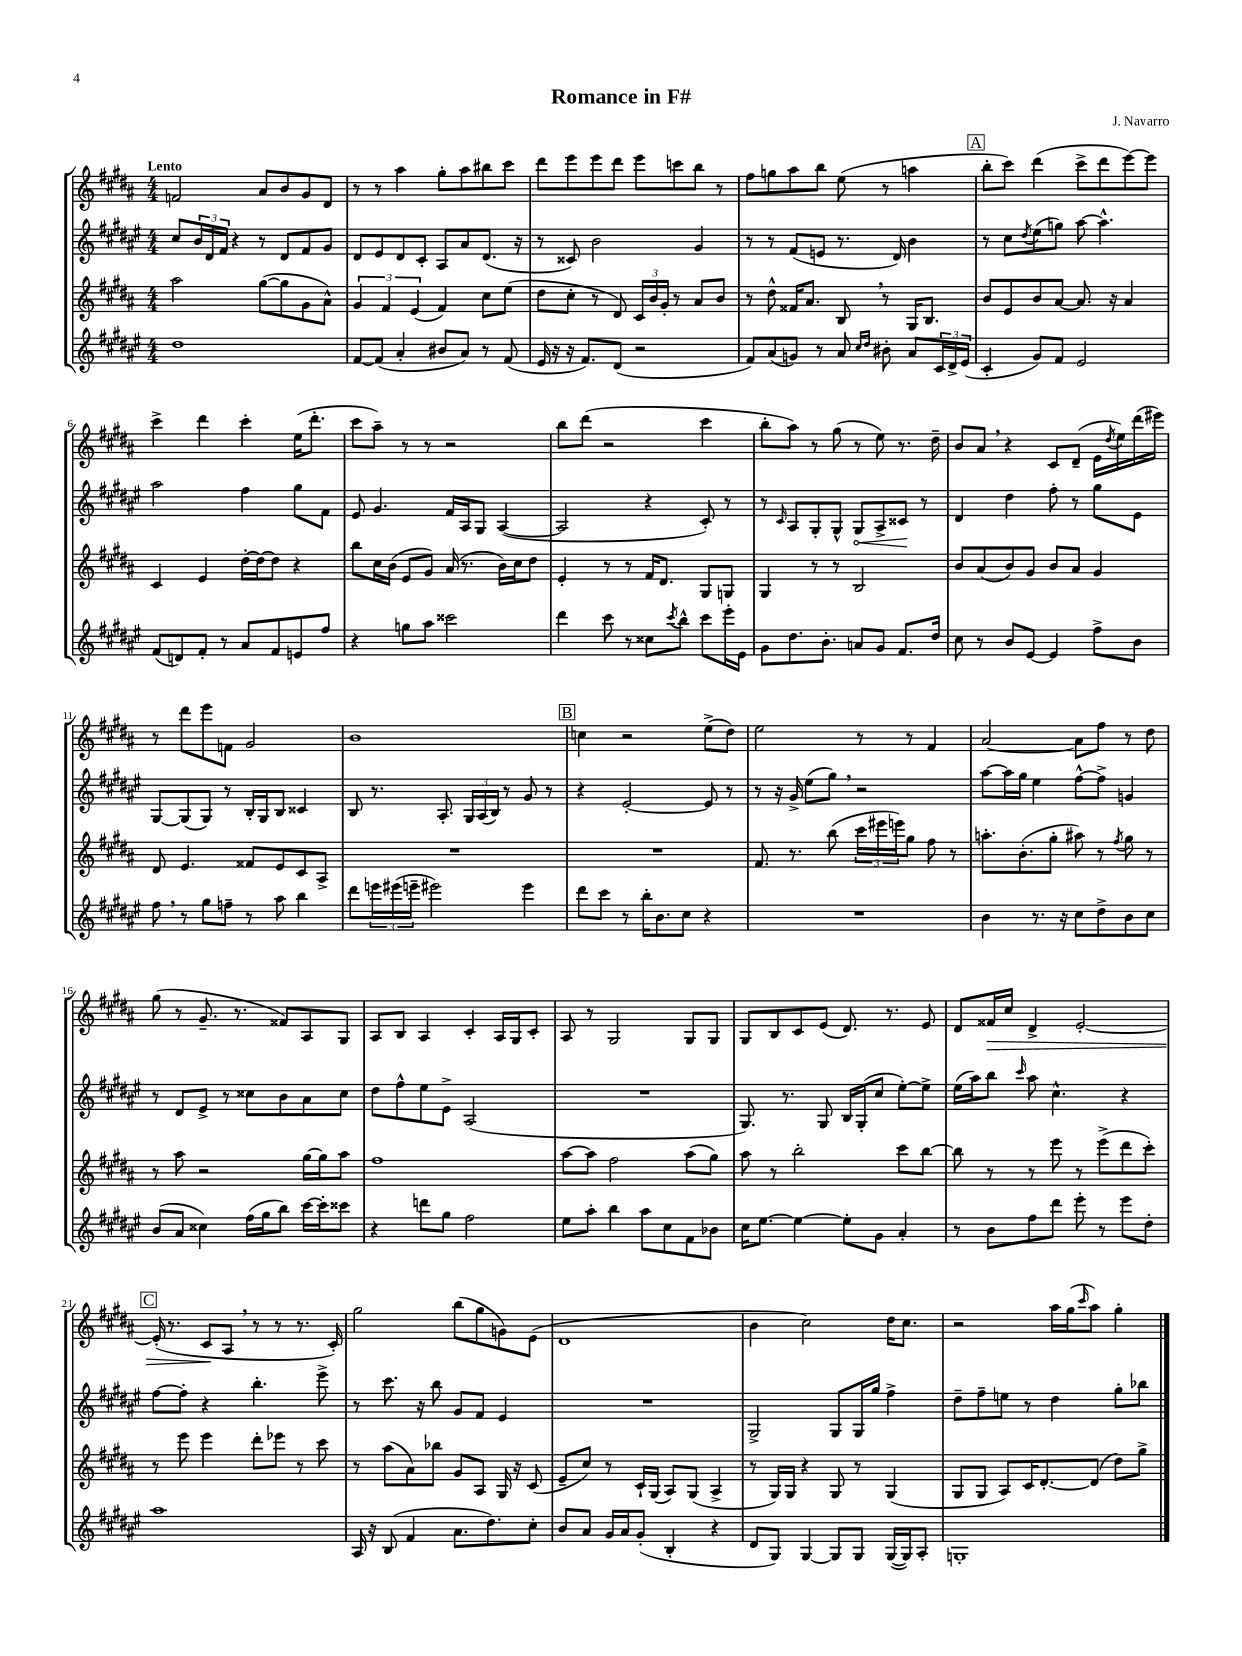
\header { title = "Romance in F#" composer = "J. Navarro" }
<<
\new StaffGroup <<
\new Staff = "s0" {
    \clef treble \key b \major \numericTimeSignature \time 4/4 \tempo "Lento"
    f'2 ais'8 b'8 gis'8 dis'8 |
    r8 r8 ais''4 gis''8-. ais''8 bis''8 cis'''8 |
    dis'''8 e'''8 e'''8 dis'''8 e'''8 c'''8 b''8 r8 |
    fis''8 g''8 ais''8 b''8 e''8( r8 a''4 |
    \mark \markup { \box "A" } b''8-. cis'''8) dis'''4( cis'''8-> dis'''8 e'''8~) e'''8 |
    cis'''4-> dis'''4 cis'''4-. e''16( dis'''8.-. |
    cis'''8 ais''8--) r8 r8 r2 |
    b''8 dis'''8( r2 cis'''4 |
    b''8-. ais''8) r8 gis''8( r8 e''8) r8. dis''16-- |
    b'8 ais'8 \breathe r4 cis'8 dis'8--( e'16 \acciaccatura { dis''8 } e''16) dis'''16( eis'''16) |
    r8 dis'''8 e'''8 f'8 gis'2 |
    b'1 |
    \mark \markup { \box "B" } c''4 r2 e''8->( dis''8) |
    e''2 r8 r8 fis'4 |
    ais'2~ ais'8 fis''8 r8 dis''8 |
    gis''8( r8 gis'8.-- r8. fisis'8) ais8 gis8 |
    ais8 b8 ais4 cis'4-. ais16 gis16 cis'8-. |
    ais8 r8 gis2 gis8 gis8 |
    gis8 b8 cis'8 e'8( dis'8.) r8. e'8 |
    dis'8 fisis'16\> cis''16 dis'4-> e'2~-. |
    \mark \markup { \box "C" } e'16-.( r8. cis'8\! ais8 \breathe r8 r8 r8. cis'16-.) |
    gis''2 b''8( gis''8 g'8) e'8( |
    dis'1 |
    b'4 cis''2) dis''16 cis''8. |
    r2 ais''16 gis''16( \grace { cis'''16 } ais''8) gis''4-. \bar "|." |
}
\new Staff = "s1" {
    \clef treble \key fis \major \numericTimeSignature \time 4/4
    cis''8 \tuplet 3/2 { b'16 dis'16 fis'16 } r4 r8 dis'8 fis'8 gis'8 |
    dis'8 eis'8 dis'8 cis'8-. ais8 ais'8 dis'8.( r16 |
    r8 cisis'8) b'2 gis'4 |
    r8 r8 fis'8( e'8 r8. dis'16) b'4 |
    \mark \markup { \box "A" } r8 cis''8 \acciaccatura { dis''8 } eis''8( g''8) ais''8~ ais''4.-^ |
    ais''2 fis''4 gis''8 fis'8 |
    eis'8 gis'4. fis'16 ais16 gis8 ais4~( |
    ais2 r4 cis'8-.) r8 |
    r8 \grace { cis'16 } ais8 gis8-. gis8-^ \once \override Hairpin.circled-tip = ##t gis8\< ais8-> cisis'8\! r8 |
    dis'4 dis''4 fis''8-. r8 gis''8 eis'8 |
    gis8~ gis8( gis8) r8 b16-. gis16 b8 cisis'4 |
    b8 r8. ais8.-. \tuplet 3/2 { gis16 ais16( b16) } r8 gis'8 r8 |
    \mark \markup { \box "B" } r4 eis'2~-. eis'8 r8 |
    r8 r16 gis'16-> eis''8( gis''8) \breathe r2 |
    ais''8~ ais''16 gis''16 eis''4 fis''8~-^ fis''8-> g'4 |
    r8 dis'8 eis'8-> r8 cisis''8 b'8 ais'8 cisis''8 |
    dis''8 fis''8-^ eis''8 eis'8-> ais2( |
    R1 |
    gis8.) r8. gis8 b16 gis16-.( cis''8 eis''8~-.) eis''8-> |
    eis''16( ais''16) b''8 \grace { cis'''16 } ais''8 cis''4.-^ r4 |
    \mark \markup { \box "C" } fis''8~ fis''8-. r4 b''4.-. eis'''8-> |
    r8 cis'''8. r16 b''8 gis'8 fis'8 eis'4 |
    R1 |
    gis2-> gis8 gis16 gis''16 fis''4-> |
    dis''8-- fis''8-- e''8 r8 dis''4 gis''8-. bes''8 \bar "|." |
}
\new Staff = "s2" {
    \clef treble \key b \major \numericTimeSignature \time 4/4
    ais''2 gis''8~( gis''8 gis'8 ais'8-^) |
    \tuplet 3/2 { gis'4 fis'4 e'4( } fis'4) cis''8 e''8( |
    dis''8 cis''8-. r8 dis'8) \tuplet 3/2 { cis'16 b'16 gis'16-. } r8 ais'8 b'8 |
    r8 dis''8-^ fisis'16 ais'8. b8 \breathe r8 gis16 b8. |
    \mark \markup { \box "A" } b'8 e'8 b'8 ais'8~ ais'8. r16 ais'4 |
    cis'4 e'4 dis''16~-. dis''16~ dis''8 r4 |
    b''8 cis''16 b'16( e'8 gis'8) ais'16( r8. b'16) cis''16 dis''8 |
    e'4-. r8 r8 fis'16 dis'8. gis8 g8 |
    gis4 r8 r8 b2 |
    b'8 ais'8( b'8) gis'8 b'8 ais'8 gis'4 |
    dis'8 e'4. fisis'8 e'8 cis'8 ais8-> |
    R1 |
    \mark \markup { \box "B" } R1 |
    fis'8. r8. b''8( \tuplet 3/2 { cis'''16 eis'''16 e'''16) } gis''8 fis''8 r8 |
    a''8.-. b'8.-.( gis''8-. ais''8) r8 \acciaccatura { fis''8 } gis''8 r8 |
    r8 ais''8 r2 gis''16~ gis''16 ais''8 |
    fis''1 |
    ais''8~ ais''8 fis''2 ais''8( gis''8) |
    ais''8 r8 b''2-. cis'''8 b''8~ |
    b''8 r8 r8 e'''8 r8 e'''8->( dis'''8 cis'''8-.) |
    \mark \markup { \box "C" } r8 e'''8 e'''4 dis'''8-. ees'''8 r8 cis'''8 |
    r8 ais''8( ais'8) bes''8 gis'8 ais8 gis16 r16 cis'8( |
    e'8-- cis''8) r8 cis'16-! gis16( ais8) gis8( ais4-> |
    r8 gis16) gis16 r4 gis8 r8 gis4( |
    gis8 gis8 ais8) cis'16 dis'8.~-. dis'8( dis''8) gis''8-> \bar "|." |
}
\new Staff = "s3" {
    \clef treble \key fis \major \numericTimeSignature \time 4/4
    dis''1 |
    fis'8~ fis'8( ais'4-. bis'8 ais'8) r8 fis'8( |
    eis'16 r16 r16 fis'8.) dis'8( r2 |
    fis'8) ais'8( g'8) r8 ais'8 \grace { cis''16 dis''16 } bis'8-. ais'8 \tuplet 3/2 { cis'16 dis'16-> eis'16( } |
    \mark \markup { \box "A" } cis'4-. gis'8) fis'8 eis'2 |
    fis'8( d'8) fis'8-. r8 ais'8 fis'8 e'8 fis''8 |
    r4 g''8 ais''8 cisis'''2 |
    dis'''4 cis'''8 r8 cisis''8 \acciaccatura { cis'''8 } b''8-^ cis'''8 eis'''16-. eis'16 |
    gis'8 dis''8. b'8.-. a'8 gis'8 fis'8. dis''16 |
    cis''8 r8 b'8 eis'8~ eis'4 fis''8-> b'8 |
    fis''8 \breathe r8 gis''8 f''8-- r8 ais''8 b''4 |
    dis'''8 \tuplet 3/2 { e'''16 eis'''16( e'''16-- } eis'''2) eis'''4 |
    \mark \markup { \box "B" } dis'''8 cis'''8 r8 b''16-. b'8. cis''8 r4 |
    R1 |
    b'4 r8. r16 cis''8 dis''8-> b'8 cis''8 |
    b'8( ais'8 cisis''4) fis''16( gis''16 b''8) cis'''16~ cis'''16-. cisis'''8 |
    r4 d'''8 gis''8 fis''2 |
    eis''8 ais''8-. b''4 ais''8 cis''8 fis'8 bes'8 |
    cis''16 eis''8.~ eis''4~ eis''8-. gis'8 ais'4-. |
    r8 b'8 fis''8 dis'''8 eis'''8-. r8 eis'''8 dis''8-. |
    \mark \markup { \box "C" } ais''1 |
    ais16 r16 b8( fis'4 ais'8. dis''8.) cis''8-. |
    b'8 ais'8 gis'16 ais'16 gis'8-.( b4-. r4 |
    dis'8 gis8) gis4~ gis8 gis8 gis16~( gis16) ais8-. |
    g1-. \bar "|." |
}
>>
>>
